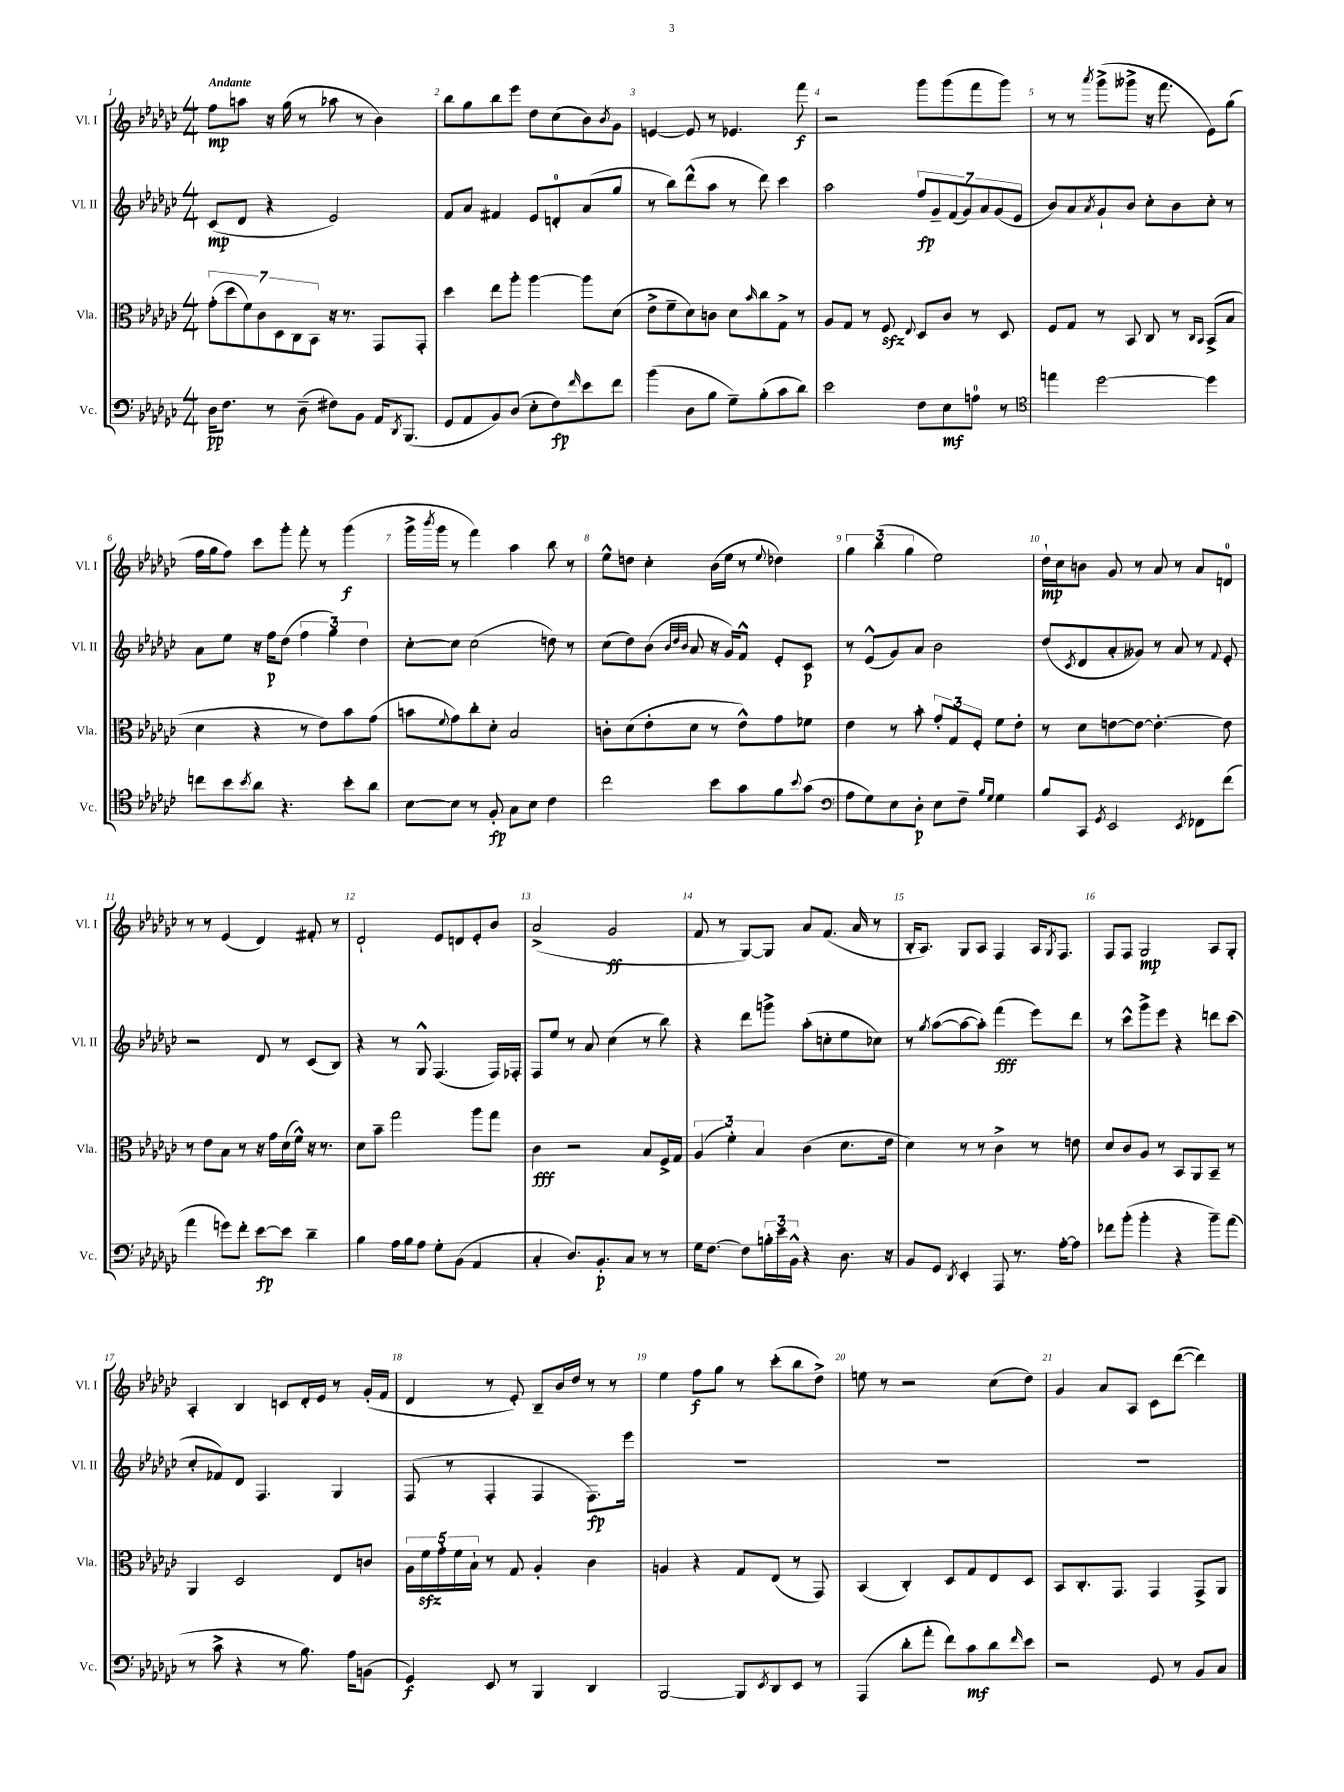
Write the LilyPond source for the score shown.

<<
\new StaffGroup <<
\new Staff = "s0" \with { instrumentName = "Vl. I" shortInstrumentName = "Vl. I" } {
    \clef treble \key ges \major \numericTimeSignature \time 4/4 \tempo "Andante"
    f''8\mp a''8 r16 ges''16( r8 aes''8 r8 bes'4) |
    bes''8 ges''8 bes''8 ees'''8 des''8 ces''8( bes'8) \acciaccatura { bes'8 } ges'8 |
    e'4~ e'8 r8 ees'4. f'''8\f |
    r2 ges'''8 ges'''8( f'''8 ges'''8) |
    r8 r8 \acciaccatura { aes'''8 } ges'''8->( geses'''8-> r16 f'''8. ees'8) ges''8( |
    f''16 ges''16 f''8) ces'''8 ges'''8-. f'''8-. r8 ges'''4\f( |
    ges'''16-> \acciaccatura { bes'''8 } ges'''16 r8 f'''4) aes''4 bes''8 r8 |
    ees''8-^ d''8 ces''4-. bes'16( ees''16 r8 \appoggiatura { ees''8 } des''4) |
    \tuplet 3/2 { ges''4 bes''4( ges''4 } ees''2) |
    des''16-!\mp ces''16 b'8 ges'8 r8 aes'8 r8 aes'8 d'8-0 |
    r8 r8 ees'4( des'4) fis'8-. r8 |
    des'2-! ees'8 d'8 ees'8-. bes'8 |
    aes'2->( ges'2\ff |
    f'8 r8 ges8~) ges8 aes'8 f'8.( aes'16 r8 |
    bes16-. aes8.) ges8 aes8 f4 aes16 \acciaccatura { ges8 } f8. |
    f8 f8 ges2\mp aes8 ges8-. |
    aes4-. bes4 c'8 des'16-. ees'16 r8 ges'16-.( f'16 |
    des'4 r8 ees'8-.) bes8-- bes'16 des''16 r8 r8 |
    ees''4 f''8\f ges''8 r8 ces'''8-.( bes''8 des''8->) |
    e''8 r8 r2 ces''8( des''8) |
    ges'4 aes'8 aes8 ces'8 des'''8~( des'''4) \bar "|." |
}
\new Staff = "s1" \with { instrumentName = "Vl. II" shortInstrumentName = "Vl. II" } {
    \clef treble \key ges \major \numericTimeSignature \time 4/4
    ces'8\mp( des'8 r4 ees'2) |
    f'8 aes'8 fis'4 ees'8 d'8-0-. aes'8( ges''8 |
    r8 bes''8) des'''8-^( aes''8 r8 des'''8) ces'''4 |
    aes''2 \tuplet 7/4 { f''8\fp ges'8-- f'8( ges'8) aes'8 ges'8( ees'8 } |
    bes'8) aes'8 \acciaccatura { aes'8 } ges'8-! bes'8 ces''8-. bes'8 ces''8-. r8 |
    aes'8 ees''8 r16 f''16\p des''8( \tuplet 3/2 { f''4 ges''4) des''4 } |
    ces''8~-. ces''8 ces''2( d''8) r8 |
    ces''8( des''8) bes'8( \grace { bes'32 des''32 bes'32 } aes'8 r16 ges'16) f'8-^ ees'8-. ces'8\p |
    r8 ees'8-^( ges'8) aes'8 bes'2 |
    des''8( \acciaccatura { ces'8 } des'8 aes'8-. geses'8) r8 aes'8 r8 \appoggiatura { f'8 } ees'8-. |
    r2 des'8 r8 ces'8( bes8) |
    r4 r8 ges8-^ f4.( f16) fes16-. |
    f8 ees''8 r8 aes'8 ces''4( r8 bes''8) |
    r4 des'''8 g'''8-> aes''8-.( c''8-. ees''8 ces''8) |
    r8 \acciaccatura { ges''8 } aes''8~( aes''8~ aes''8-.) f'''4\fff( ees'''8) des'''8 |
    r8 ces'''8-^ ges'''8-> ees'''8 r4 d'''8 ces'''8( |
    ces''8-. fes'8) des'8 f4. ges4 |
    f8( r8 f4-. f4 f8.\fp) ees'''16 |
    R1 |
    R1 |
    R1 \bar "|." |
}
\new Staff = "s2" \with { instrumentName = "Vla." shortInstrumentName = "Vla." } {
    \clef alto \key ges \major \numericTimeSignature \time 4/4
    \tuplet 7/4 { ges'8-.( des''8 f'8) ces'8 des8 ces8 bes,8 } r16 r8. ges,8 ges,8-. |
    des''4 ees''8 aes''8-. aes''4~ aes''8 des'8( |
    ees'8-> f'8-- des'8) c'8 des'8 \grace { bes'16 } ces''8 ges8-> r8 |
    aes8 ges8 r8 f8\sfz \appoggiatura { ees8 } des8 ces'8 r8 des8 |
    f8 ges8 r8 bes,8 ces8 r8 \grace { ces16 bes,16 } bes,8->( bes8 |
    des'4 r4 r8 ees'8) bes'8 ges'8( |
    b'8 \appoggiatura { f'8 } ges'8) ces''8-. des'8-. bes2 |
    c'8-. des'8( ees'8-. des'8 r8 ees'8-^) ges'8 fes'8 |
    ees'4 r8 bes'8-. \tuplet 3/2 { ges'8-. ges8 f8-. } f'8 ees'8-. |
    r8 des'8 e'8~ e'8~ e'4.~-. e'8 |
    r8 ees'8 bes8 r8 r16 ges'16 des'16( f'16-^) r16 r8. |
    des'8 bes'8-- ges''2 aes''8 ges''8 |
    ces'4\fff r2 bes8 f16-> ges16 |
    \tuplet 3/2 { aes4( f'4-.) bes4 } ces'4( des'8. ees'16 |
    des'4) r8 r8 ces'4-> r8 e'8 |
    des'8 ces'8 aes8 r8 bes,8 aes,8 bes,8-- r8 |
    aes,4 des2 ees8 c'8 |
    \tuplet 5/4 { aes16 f'16\sfz ges'16-. f'16 bes16-! } r8 ges8 aes4-. ces'4 |
    a4 r4 ges8 ees8( r8 ges,8) |
    bes,4( ces4-.) des8 ges8 ees8 des8 |
    bes,8 ces8.-. ges,8. ges,4 ges,8-> aes,8 \bar "|." |
}
\new Staff = "s3" \with { instrumentName = "Vc." shortInstrumentName = "Vc." } {
    \clef bass \key ges \major \numericTimeSignature \time 4/4
    des16\pp f8. r8 des8--( fis8) bes,8 aes,16 \acciaccatura { des,8 } bes,,8.( |
    ges,8 aes,8 bes,8) des8( ees8-. f8\fp) \grace { f'16 } ees'8 f'8 |
    bes'4( des8 bes8 ges8--) bes8-.( ces'8 des'8) |
    ees'2 f8 ees8\mf a8-0 r8 |
    \clef tenor e''4 des''2~ des''4 |
    c''8 bes'8 \acciaccatura { bes'8 } aes'8 r4. bes'8-. aes'8 |
    bes8~ bes8 r8 f8-.\fp ges8 bes8 ces'4 |
    ces''2 bes'8 ges'8 f'8 \appoggiatura { bes'8 } ges'8( |
    \clef bass aes8 ges8) ees8 des8-.\p ees8 f8-- \grace { bes16 ges16 } ges4 |
    bes8 ces,8 \acciaccatura { ges,8 } ees,2 \acciaccatura { ees,8 } fes,8 f'8( |
    aes'4 g'8) f'8-. ees'8~\fp ees'8 des'4-- |
    bes4 aes16 bes16 aes8 ges8-. bes,8( aes,4 |
    ces4-. des8.) bes,8.-.\p ces8 r8 r8 |
    ges16 f8.~ f8 \tuplet 3/2 { b16-. ees'16 bes,16-^ } r4 des8. r16 |
    bes,8 ges,8 \acciaccatura { des,8 } ees,4-. aes,,8 r8. aes16~-. aes8 |
    fes'8 bes'8-.( bes'4-. r4 bes'8--) aes'8( |
    r8 ces'8-> r4 r8 bes8.) aes16 b,8( |
    ges,4\f) ees,8 r8 bes,,4 des,4 |
    bes,,2~ bes,,8 \acciaccatura { ees,8 } des,8 ees,8 r8 |
    aes,,4( des'8-. aes'8-. f'8) ces'8\mf des'8 \grace { f'16 } ees'8 |
    r2 ges,8 r8 bes,8 ces8 \bar "|." |
}
>>
>>
\layout { \context { \Score \override BarNumber.break-visibility = ##(#f #t #t) barNumberVisibility = #all-bar-numbers-visible } }
